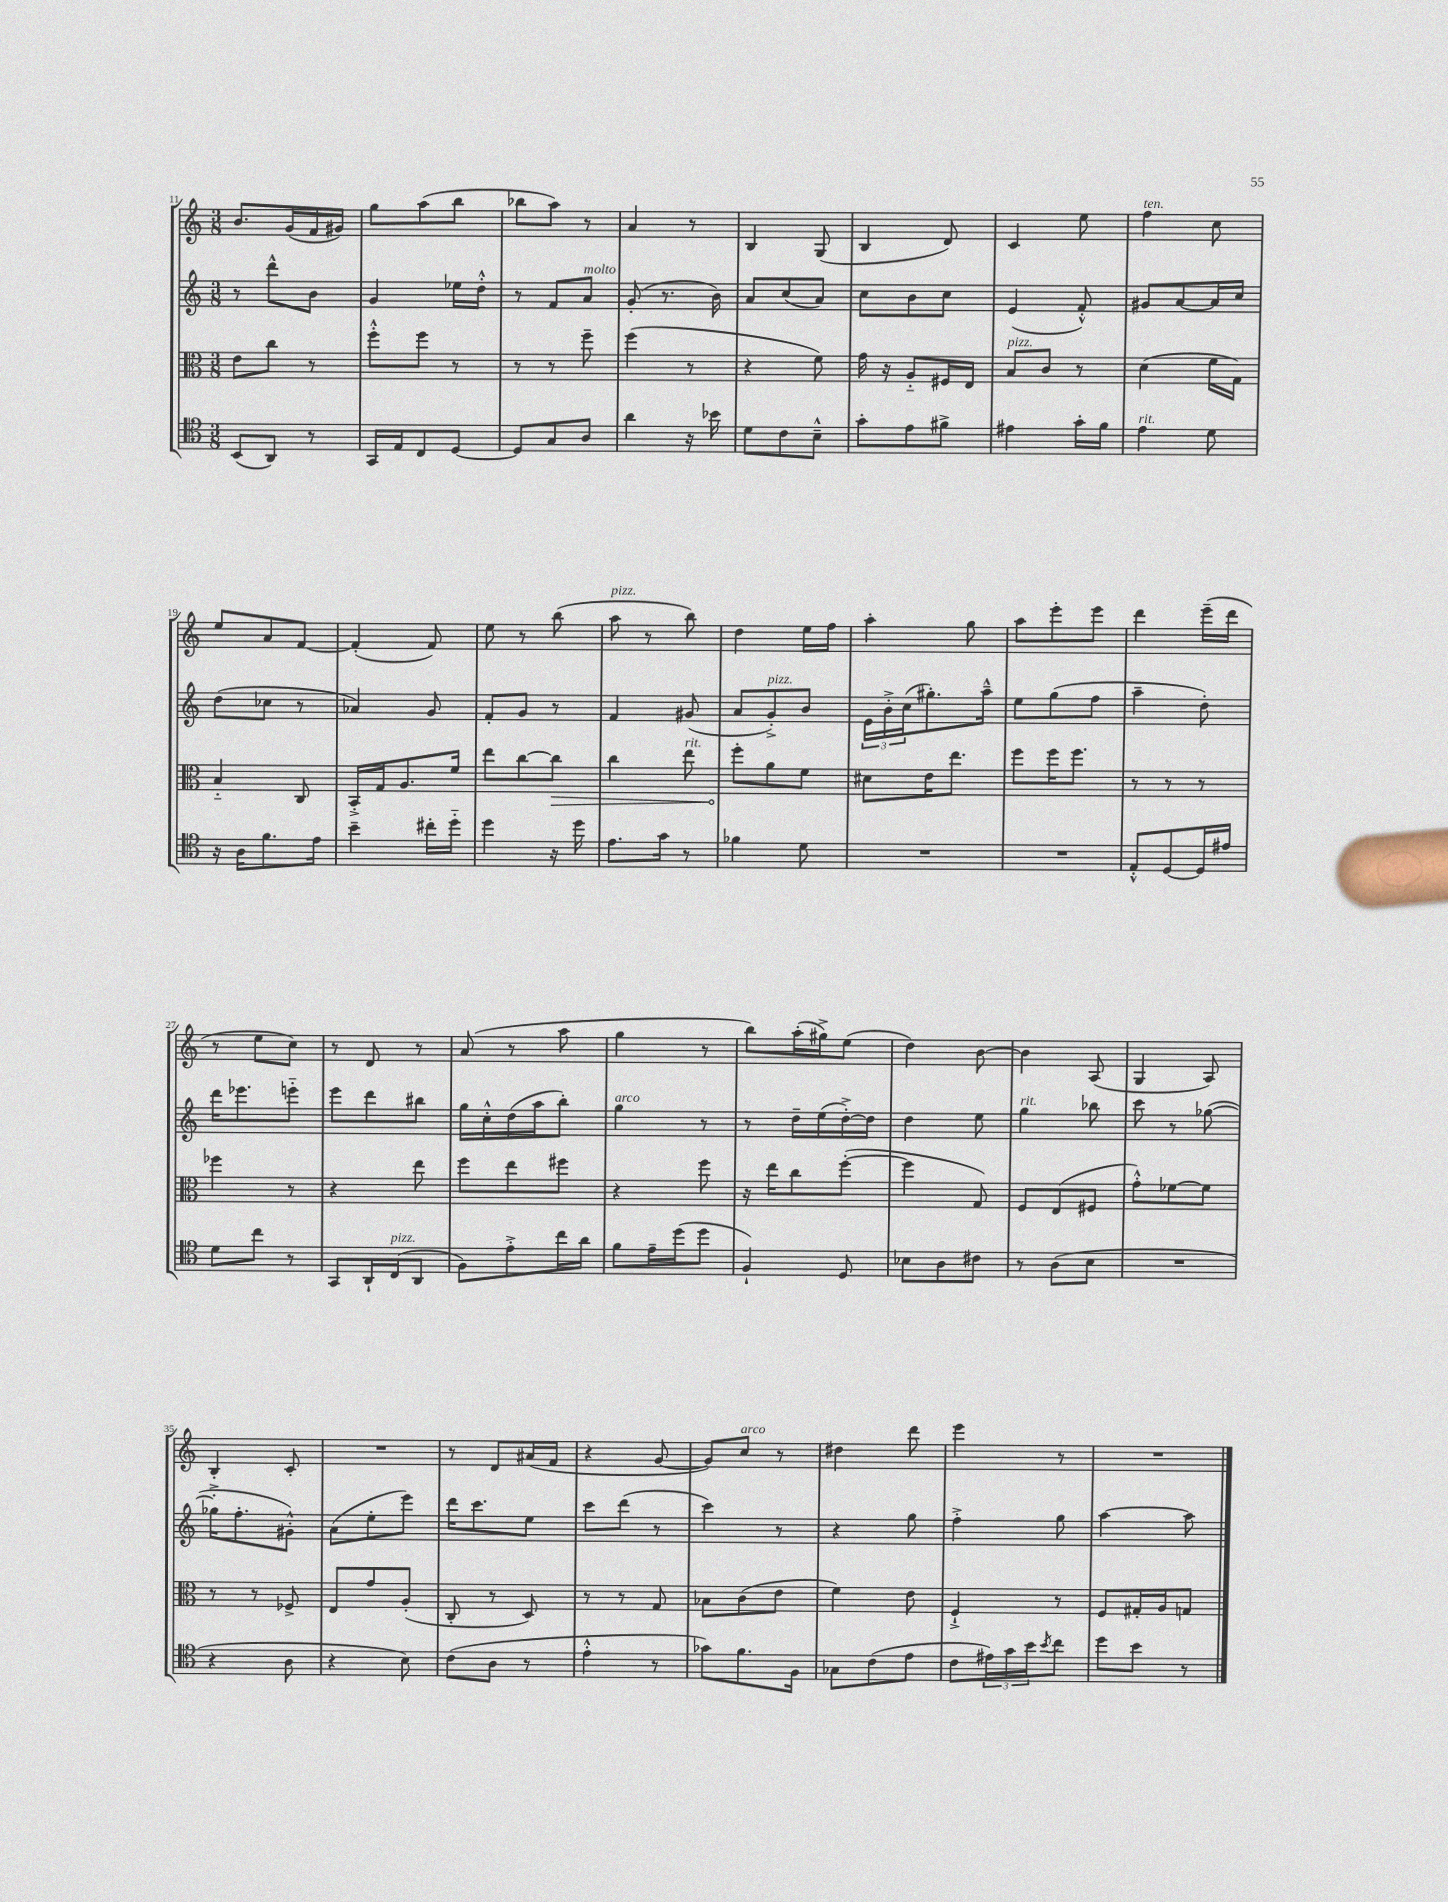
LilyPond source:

<<
\new StaffGroup <<
\new Staff = "s0" {
    \clef treble \key c \major \numericTimeSignature \time 3/8
    b'8. g'16( f'16 gis'16) |
    g''8 a''8( b''8 |
    bes''8 a''8) r8 |
    a'4 r8 |
    b4 g8( |
    b4 d'8) |
    c'4 e''8 |
    f''4^\markup { \italic "ten." } c''8 |
    e''8 a'8 f'8~ |
    f'4-.( f'8) |
    e''8 r8 b''8( |
    a''8^\markup { \italic "pizz." } r8 b''8) |
    d''4 e''16 f''16 |
    a''4-. g''8 |
    a''8 e'''8-. e'''8 |
    d'''4 e'''16--( d'''16 |
    r8 e''8 c''8) |
    r8 d'8 r8 |
    a'8( r8 a''8 |
    g''4 r8 |
    b''8) a''16-.( gis''16->) e''8( |
    d''4) b'8~ |
    b'4 a8( |
    g4 a8) |
    b4-. c'8-. |
    R4. |
    r8 d'8 ais'16( f'16 |
    r4 g'8~ |
    g'8) c''8^\markup { \italic "arco" } r8 |
    dis''4 d'''8 |
    e'''4 r8 |
    R4. \bar "|." |
}
\new Staff = "s1" {
    \clef treble \key c \major \numericTimeSignature \time 3/8
    r8 d'''8-^ b'8 |
    g'4 ees''16 d''16-.-^ |
    r8 f'8 a'8^\markup { \italic "molto" } |
    g'8-.( r8. b'16) |
    a'8 c''8( a'8) |
    c''8 b'8 c''8 |
    e'4( f'8-.-^) |
    gis'8 a'8~ a'16 c''16 |
    d''8( ces''8 r8 |
    aes'4) g'8 |
    f'8-. g'8 r8 |
    f'4 gis'8( |
    a'8 g'8-.->^\markup { \italic "pizz." }) b'8 |
    \tuplet 3/2 { e'16 b'16-.-> c''16( } gis''8.-.) a''16---^ |
    e''8 g''8( f''8 |
    a''4-- d''8-.) |
    d'''16 ees'''8. e'''8-_ |
    e'''8 d'''8 bis''8 |
    g''16 c''16-.-^ d''16( a''16 b''8-.) |
    g''4^\markup { \italic "arco" } r8 |
    r8 d''16-- e''16( d''16~-.->) d''16 |
    d''4 e''8 |
    g''4^\markup { \italic "rit." } bes''8 |
    c'''8 r8 ges''8~( |
    ges''16-.-> f''8.-. gis'8-.-^) |
    a'8( e''8-. e'''8) |
    d'''16 c'''8. e''8 |
    c'''8 d'''8( r8 |
    c'''4) r8 |
    r4 g''8 |
    f''4-.-> g''8 |
    a''4~ a''8 \bar "|." |
}
\new Staff = "s2" {
    \clef alto \key c \major \numericTimeSignature \time 3/8
    e'8 c''8 r8 |
    f''8-.-^ f''8 r8 |
    r8 r8 f''8-- |
    f''4( r8 |
    r4 f'8) |
    g'16 r16 a8-_ fis16 e16 |
    b8^\markup { \italic "pizz." } c'8 r8 |
    d'4( f'16 g16) |
    b4-_ c8 |
    b,16-.-> g16 a8. f'16 |
    e''8 c''8~ \once \override Hairpin.circled-tip = ##t c''8\> |
    c''4 e''8^\markup { \italic "rit." } |
    f''8-.\! a'8 f'8 |
    dis'8 e'16 e''8. |
    f''8 f''16 f''8. |
    r8 r8 r8 |
    fes''4 r8 |
    r4 e''8 |
    f''8 e''8 fis''8 |
    r4 f''8 |
    r16 e''16 c''8 f''8~-.( |
    f''4 g8) |
    f8 e8( fis8 |
    g'8-.-^) fes'8~ fes'8 |
    r8 r8 fes8-> |
    e8 g'8 a8-.( |
    c8-. r8 d8) |
    r8 r8 g8 |
    bes8 c'8( e'8 |
    f'4) e'8 |
    f4-!-> r8 |
    f8 gis16-. a16 g8 \bar "|." |
}
\new Staff = "s3" {
    \clef tenor \key c \major \numericTimeSignature \time 3/8
    b,8( a,8) r8 |
    g,16 e16 c8 d8~ |
    d8 g8 a8 |
    a'4 r16 bes'16 |
    d'8 c'8 b8---^ |
    g'8-. e'8 fis'8-> |
    eis'4 g'16-. f'16 |
    e'4^\markup { \italic "rit." } d'8 |
    r16 a16 f'8. e'16 |
    b'4-- cis''16-. d''16-_ |
    d''4 r16 d''16 |
    e'8. g'16 r8 |
    fes'4 d'8 |
    R4. |
    R4. |
    e8-.-^ d8~ d16 eis'16 |
    d'8 c''8 r8 |
    g,8 a,16-! c16^\markup { \italic "pizz." }( a,8 |
    f8) e'8-.-> c''16 a'16 |
    f'8 e'16-- d''16( d''8 |
    f4-!) d8 |
    bes8 a8 cis'8 |
    r8 a8( b8 |
    R4. |
    r4 a8 |
    r4 b8) |
    c'8( a8 r8 |
    e'4-.-^ r8 |
    ges'8) f'8. f16 |
    ges8 c'8( e'8 |
    c'8 \tuplet 3/2 { eis'16) g'16 b'16 } \acciaccatura { b'8 } c''8 |
    d''8 b'8 r8 \bar "|." |
}
>>
>>
\layout { \context { \Score currentBarNumber = #11 } }
